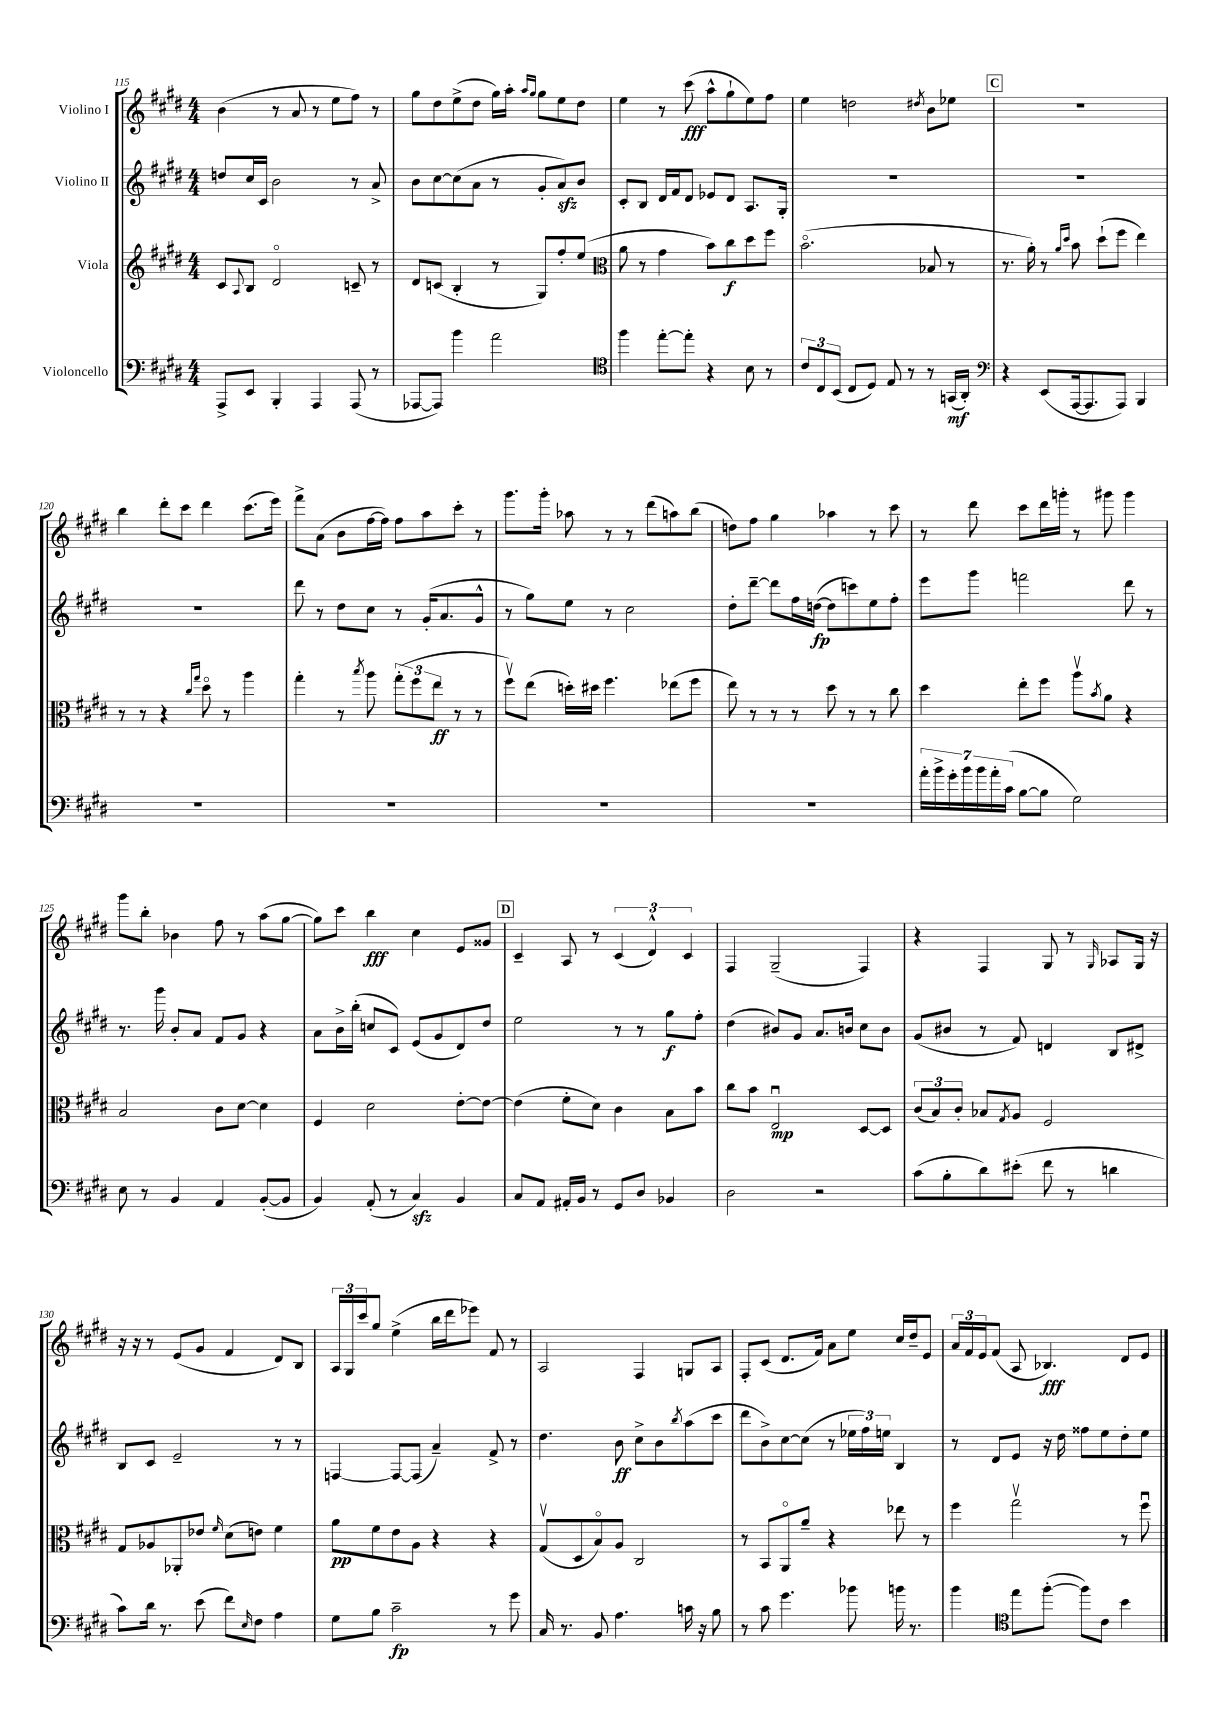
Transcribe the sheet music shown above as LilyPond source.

<<
\new StaffGroup <<
\new Staff = "s0" \with { instrumentName = "Violino I" } {
    \clef treble \key e \major \numericTimeSignature \time 4/4
    b'4( r8 a'8 r8 e''8 fis''8) r8 |
    gis''8 dis''8 e''8->( dis''8 gis''16) a''16-. \grace { a''16 gis''16 } gis''8 e''8 dis''8 |
    e''4 r8 cis'''8\fff( a''8-^ gis''8-! e''8) fis''8 |
    e''4 d''2 \acciaccatura { dis''8 } b'8 ees''8 |
    \mark \markup { \box "C" } R1 |
    b''4 dis'''8-. cis'''8 dis'''4 cis'''8.( e'''16) |
    fis'''8-> a'8( b'8 fis''16~ fis''16) fis''8 a''8 cis'''8-. r8 |
    gis'''8. gis'''16-. aes''8 r8 r8 dis'''8( a''8) b''8( |
    d''8) fis''8 gis''4 aes''4 r8 cis'''8 |
    r8 dis'''8 cis'''8 dis'''16 g'''16-. r8 gis'''8 gis'''4 |
    gis'''8 b''8-. bes'4 fis''8 r8 a''8( gis''8~ |
    gis''8) cis'''8 b''4\fff cis''4 e'8 gisis'8 |
    \mark \markup { \box "D" } cis'4-- a8 r8 \tuplet 3/2 { cis'4( dis'4-^) cis'4 } |
    fis4 gis2--( fis4) |
    r4 fis4 gis8 r8 \grace { gis16 } aes8 gis16 r16 |
    r16 r16 r8 e'8( gis'8 fis'4 dis'8) b8 |
    \tuplet 3/2 { a16 gis16 cis'''16 } gis''8 e''4->( b''16 dis'''16 ees'''8) fis'8 r8 |
    a2 fis4 g8 a8 |
    fis8-. cis'8( dis'8. fis'16) a'8 e''8 cis''16 dis''16-- e'8 |
    \tuplet 3/2 { a'16 fis'16 e'16 } fis'8( a8 bes4.\fff) dis'8 e'8 \bar "|." |
}
\new Staff = "s1" \with { instrumentName = "Violino II" } {
    \clef treble \key e \major \numericTimeSignature \time 4/4
    d''8 cis''16 cis'16 b'2 r8 a'8-> |
    b'8 cis''8~ cis''8( a'8 r8 gis'8-. a'8\sfz) b'8 |
    cis'8-. b8 dis'16 fis'16 dis'8 ees'8 dis'8 a8. gis16-. |
    R1 |
    \mark \markup { \box "C" } R1 |
    R1 |
    dis'''8 r8 dis''8 cis''8 r8 gis'16-.( a'8. gis'8-^ |
    r8 gis''8) e''8 r8 cis''2 |
    dis''8-. dis'''8~-- dis'''8 fis''16 d''16~\fp( d''8 c'''8) e''8 fis''8-. |
    e'''8 gis'''8 f'''2 dis'''8 r8 |
    r8. gis'''16 b'8-. a'8 fis'8 gis'8 r4 |
    a'8 b'16-> b''16-.( c''8 cis'8) e'8( gis'8 dis'8) dis''8 |
    \mark \markup { \box "D" } e''2 r8 r8 gis''8\f fis''8-. |
    dis''4( bis'8) gis'8 a'8. b'16 cis''8 b'8 |
    gis'8( bis'8 r8 fis'8) d'4 b8 dis'8-> |
    b8 cis'8 e'2-- r8 r8 |
    f4~ f8~ f8( a'4--) fis'8-> r8 |
    dis''4. b'8\ff cis''8-> b'8 \acciaccatura { b''8 } a''8( cis'''8 |
    dis'''8 b'8->) cis''8~ cis''8( r8 \tuplet 3/2 { ees''16 fis''16) e''16 } b4 |
    r8 dis'8 e'8 r16 dis''16 fisis''8 e''8 dis''8-. e''8 \bar "|." |
}
\new Staff = "s2" \with { instrumentName = "Viola" } {
    \clef treble \key e \major \numericTimeSignature \time 4/4
    cis'8 \appoggiatura { a8 } b8 dis'2\flageolet c'8-- r8 |
    dis'8 c'8( b4-. r8 gis8) fis''8-. e''8( |
    \clef alto a'8 r8 gis'4 b'8) cis''8\f dis''8 fis''8 |
    b'2.\flageolet( bes8 r8 |
    \mark \markup { \box "C" } r8. a'16-.) r8 \grace { a'16 dis''16 } b'8 dis''8-!( fis''8 e''4) |
    r8 r8 r4 \grace { cis''16 gis''16 } dis''8\flageolet r8 a''4 |
    gis''4-. r8 \acciaccatura { b''8 } a''8 \tuplet 3/2 { gis''8-.( fis''8 e''8\ff } r8 r8 |
    fis''8\upbow) e''8( d''16-.) dis''16 fis''4. ees''8( fis''8 |
    e''8) r8 r8 r8 dis''8 r8 r8 cis''8 |
    dis''4 e''8-. fis''8 a''8\upbow \acciaccatura { b'8 } a'8 r4 |
    b2 cis'8 dis'8~ dis'4 |
    fis4 dis'2 e'8~-. e'8~ |
    \mark \markup { \box "D" } e'4( fis'8-. dis'8) cis'4 b8 b'8 |
    cis''8 b'8 e2\downbow\mp dis8~ dis8 |
    \tuplet 3/2 { cis'8( b8) cis'8-. } bes8 \acciaccatura { gis8 } a8 fis2 |
    gis8 aes8 aes,8-. ees'8 \grace { fis'16 } dis'8( e'8) fis'4 |
    a'8\pp fis'8 e'8 a8 r4 r4 |
    gis8\upbow( dis8 b8\flageolet) a8 cis2 |
    r8 b,8 a,8\flageolet a'8-- r4 ees''8 r8 |
    fis''4 gis''2\upbow r8 fis''8\downbow \bar "|." |
}
\new Staff = "s3" \with { instrumentName = "Violoncello" } {
    \clef bass \key e \major \numericTimeSignature \time 4/4
    a,,8-> e,8 b,,4-. a,,4 a,,8( r8 |
    aes,,8~ aes,,8) b'4 a'2 |
    \clef tenor fis''4 e''8~-. e''8-. r4 b8 r8 |
    \tuplet 3/2 { cis'8 cis8 b,8( } cis8 dis8) e8 r8 r8 g,16\mf( a,16-.) |
    \mark \markup { \box "C" } \clef bass r4 e,8( a,,16~ a,,8. a,,8) b,,4 |
    R1 |
    R1 |
    R1 |
    R1 |
    \tuplet 7/4 { a'16-. b'16-> gis'16-. b'16 b'16 a'16-. cis'16( } b8~ b8 gis2) |
    e8 r8 b,4 a,4 b,8~-.( b,8 |
    b,4) a,8-.( r8 cis4\sfz) b,4 |
    \mark \markup { \box "D" } cis8 a,8 ais,16-. b,16 r8 gis,8 dis8 bes,4 |
    dis2 r2 |
    cis'8( b8-. dis'8) eis'8-.( fis'8 r8 d'4 |
    cis'8) dis'16 r8. e'8( fis'8) \grace { e16 } fis8 a4 |
    gis8 b8 cis'2--\fp r8 gis'8 |
    cis16 r8. b,8 a4. c'16 r16 b8 |
    r8 cis'8 gis'4. bes'8 b'16 r8. |
    b'4 \clef tenor e''8 fis''8~-.( fis''8) cis'8 b'4 \bar "|." |
}
>>
>>
\layout { \context { \Score currentBarNumber = #115 } }
